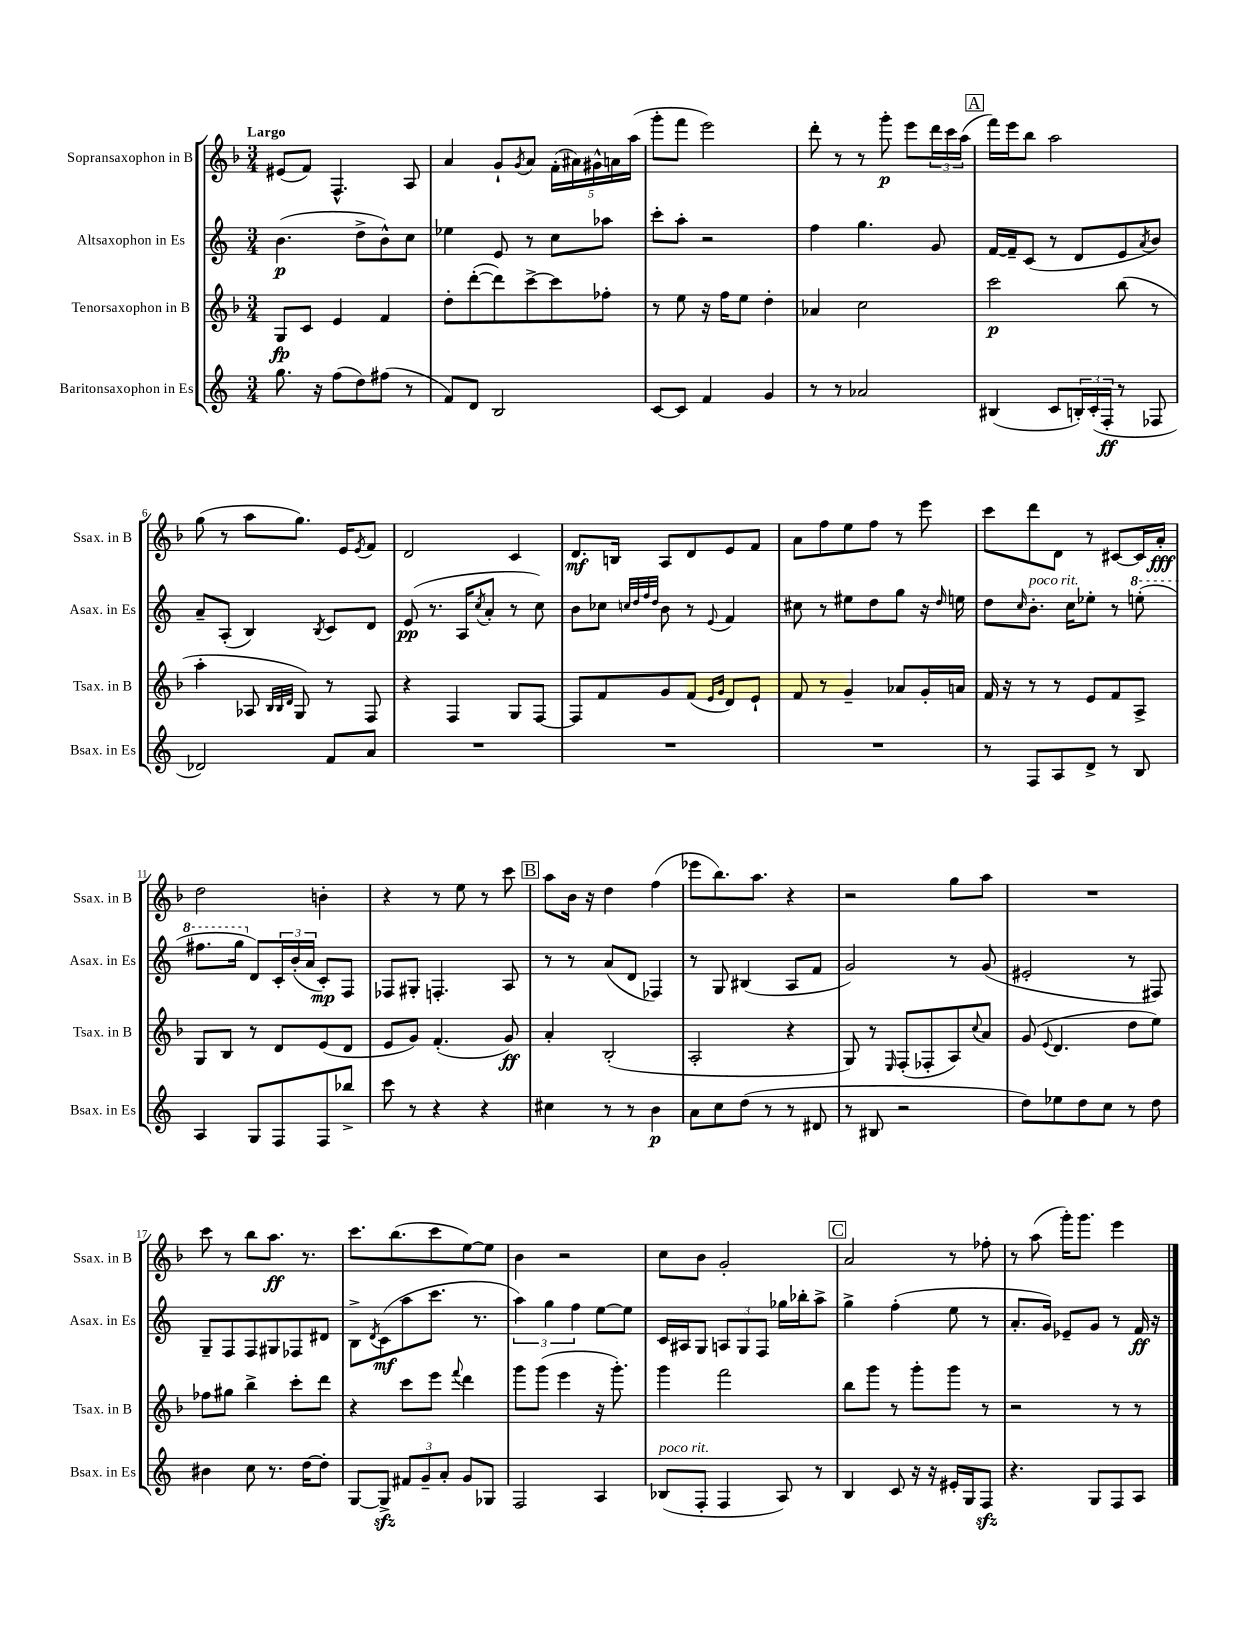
<<
\new StaffGroup <<
\new Staff = "s0" \with { instrumentName = "Sopransaxophon in B" shortInstrumentName = "Ssax. in B" } {
    \clef treble \key f \major \numericTimeSignature \time 3/4 \tempo "Largo"
    eis'8( f'8) f4.-^ a8 |
    a'4 g'8-! \acciaccatura { g'8 } a'8 \tuplet 5/4 { f'16-.( ais'16) gis'16-^ a'16 a''16( } |
    g'''8-. f'''8 e'''2) |
    d'''8-. r8 r8 g'''8-.\p e'''8 \tuplet 3/2 { d'''16 c'''16 a''16( } |
    \mark \markup { \box "A" } f'''16) e'''16 bes''8 a''2 |
    g''8( r8 a''8 g''8.) e'16 \acciaccatura { e'8 } f'8 |
    d'2 c'4 |
    d'8.\mf b16 a8 d'8 e'8 f'8 |
    a'8 f''8 e''8 f''8 r8 e'''8 |
    c'''8 d'''8 d'8 r8 cis'8~ cis'16 a'16-.\fff |
    d''2 b'4-. |
    r4 r8 e''8 r8 c'''8 |
    \mark \markup { \box "B" } a''8 bes'16 r16 d''4 f''4( |
    ees'''8 bes''8.) a''8. r4 |
    r2 g''8 a''8 |
    R2. |
    c'''8 r8 bes''8 a''8.\ff r8. |
    c'''8. bes''8.( c'''8 e''8~) e''8 |
    bes'4 r2 |
    c''8 bes'8 g'2-. |
    \mark \markup { \box "C" } a'2 r8 fes''8-. |
    r8 a''8( g'''16-.) g'''8. e'''4 \bar "|." |
}
\new Staff = "s1" \with { instrumentName = "Altsaxophon in Es" shortInstrumentName = "Asax. in Es" } {
    \clef treble \key c \major \numericTimeSignature \time 3/4
    b'4.\p( d''8-> b'8-^) c''8 |
    ees''4 e'8 r8 c''8 aes''8 |
    c'''8-. a''8-. r2 |
    f''4 g''4. g'8 |
    \mark \markup { \box "A" } f'16~ f'16-- c'8( r8 d'8 e'8 \acciaccatura { a'8 } b'8) |
    a'8-- a8-.( b4) \acciaccatura { b8 } c'8 d'8 |
    e'8\pp( r8. a16 \acciaccatura { c''8 } a'8-. r8 c''8) |
    b'8 ces''8 \grace { c''32 d''32 f''32 d''32 } b'8 r8 \appoggiatura { e'8 } f'4 |
    cis''8 r8 eis''8 d''8 g''8 r16 \grace { d''16 } e''16 |
    d''8 \grace { c''16 } b'8.-.^\markup { \italic "poco rit." } c''16 ees''8-. r8 \ottava #1 e'''!8-.( |
    fis'''8. g'''16 \ottava #0 d'8) \tuplet 3/2 { c'16-. b'16-.( a'16 } c'8-.\mp) f8 |
    fes8 gis8-. f4.-. a8 |
    \mark \markup { \box "B" } r8 r8 a'8( d'8 fes4) |
    r8 g8 bis4( a8 f'8 |
    g'2) r8 g'8( |
    eis'2-. r8 fis8) |
    g8-- f8 f8 gis8 fes8 dis'8 |
    b8-> \acciaccatura { d'8 } c'8\mf( a''8 c'''8. r8. |
    \tuplet 3/2 { a''4) g''4 f''4 } e''8~ e''8 |
    c'16 ais16 g8 \tuplet 3/2 { a8 g8 f8 } ges''16 bes''16-. a''8-> |
    \mark \markup { \box "C" } g''4-> f''4-.( e''8 r8 |
    a'8.-. g'16) ees'8-- g'8 r8 f'16\ff r16 \bar "|." |
}
\new Staff = "s2" \with { instrumentName = "Tenorsaxophon in B" shortInstrumentName = "Tsax. in B" } {
    \clef treble \key f \major \numericTimeSignature \time 3/4
    g8\fp c'8 e'4 f'4 |
    d''8-. d'''8~-.( d'''8) c'''8~-> c'''8 fes''8-. |
    r8 e''8 r16 f''16 e''8 d''4-. |
    aes'4 c''2 |
    \mark \markup { \box "A" } c'''2\p bes''8( r8 |
    a''4-. aes8 \grace { bes32 bes32 d'32 } g8) r8 f8 |
    r4 f4 g8 f8~ |
    f8 f'8 g'8 f'8( \grace { e'16 g'16 } d'8) e'8-! |
    f'8 r8 g'4-- aes'8 g'16-. a'16 |
    f'16 r16 r8 r8 e'8 f'8 a8-> |
    g8 bes8 r8 d'8 e'8( d'8 |
    e'8 g'8) f'4.-.( g'8\ff) |
    \mark \markup { \box "B" } a'4-. bes2-.( |
    a2-. r4 |
    g8) r8 \grace { e16 } f8-.( fes8-. a8) \appoggiatura { c''8 } a'8 |
    g'8( \appoggiatura { e'8 } d'4. d''8 e''8) |
    fes''8 gis''8 bes''4-> c'''8-. d'''8 |
    r4 c'''8 e'''8 \appoggiatura { f'''8 } d'''4 |
    g'''8 g'''8( e'''4 r16 g'''8.-.) |
    g'''4 f'''2 |
    \mark \markup { \box "C" } bes''8 g'''8 r8 g'''8-. g'''8 r8 |
    r2 r8 r8 \bar "|." |
}
\new Staff = "s3" \with { instrumentName = "Baritonsaxophon in Es" shortInstrumentName = "Bsax. in Es" } {
    \clef treble \key c \major \numericTimeSignature \time 3/4
    g''8. r16 f''8( d''8) fis''8( r8 |
    f'8) d'8 b2 |
    c'8~ c'8 f'4 g'4 |
    r8 r8 aes'2 |
    \mark \markup { \box "A" } bis4( c'8 \tuplet 3/2 { b16-.) c'16-.( f16-.\ff } r8 fes8 |
    des'2) f'8 a'8 |
    R2. |
    R2. |
    R2. |
    r8 f8 a8 d'8-> r8 b8 |
    a4 g8 f8 f8 bes''8-> |
    c'''8 r8 r4 r4 |
    \mark \markup { \box "B" } cis''4 r8 r8 b'4\p |
    a'8 c''8 d''8( r8 r8 dis'8 |
    r8 bis8 r2 |
    d''8) ees''8 d''8 c''8 r8 d''8 |
    bis'4 c''8 r8. d''16~ d''8-. |
    g8~ g8->\sfz \tuplet 3/2 { fis'8 g'8-- a'8-. } g'8 ges8 |
    f2 a4 |
    bes8^\markup { \italic "poco rit." }( f8-. f4 a8) r8 |
    \mark \markup { \box "C" } b4 c'8 r16 r16 eis'16-. g16 f8\sfz |
    r4. g8 f8 a8 \bar "|." |
}
>>
>>
